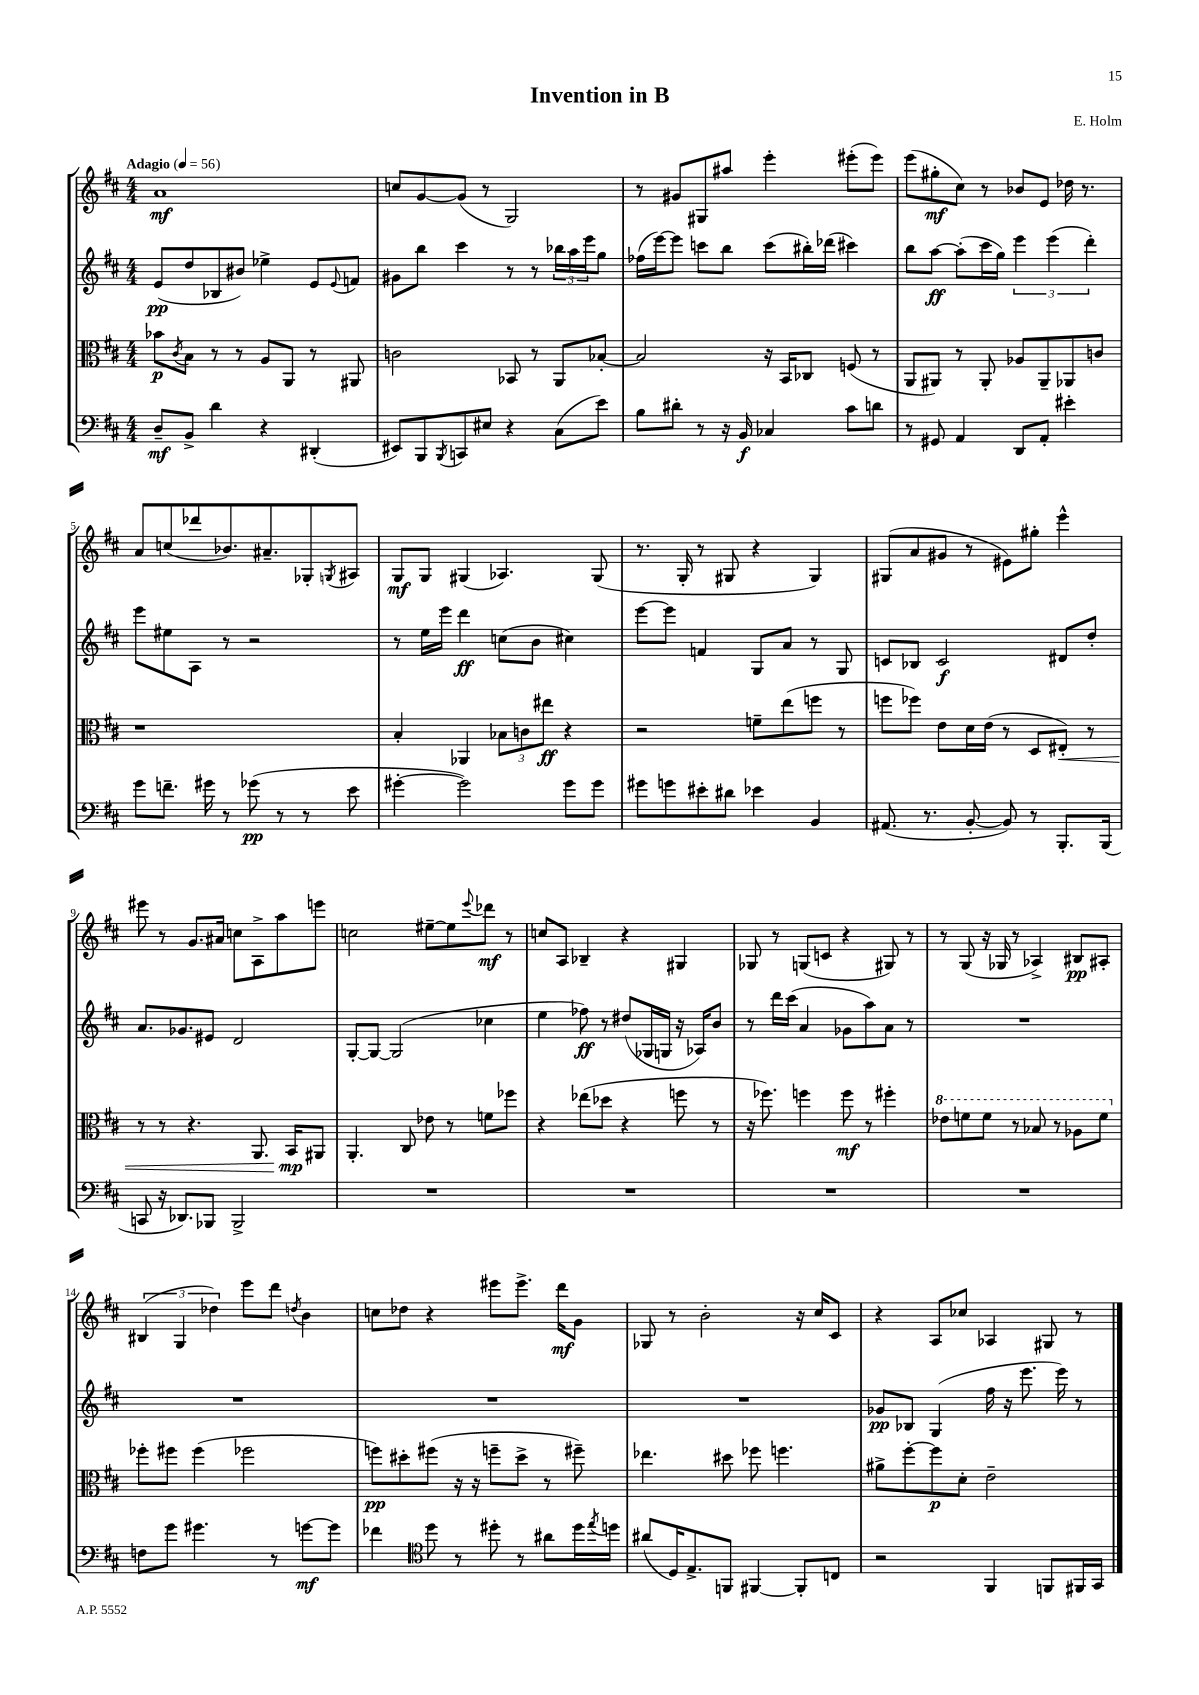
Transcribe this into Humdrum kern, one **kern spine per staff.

**kern	**kern	**kern	**kern
*staff4	*staff3	*staff2	*staff1
*clefF4	*clefC3	*clefG2	*clefG2
*k[f#c#]	*k[f#c#]	*k[f#c#]	*k[f#c#]
*M4/4	*M4/4	*M4/4	*M4/4
*MM56	*MM56	*MM56	*MM56
8D~	8b-	(8e	1a
.	8qc#	.	.
8BB^	8B	8dd	.
4d	8r	8B-	.
.	8r	8b#)	.
4r	8A	4ee-^	.
.	8AA	.	.
(4DD#'	8r	8e	.
.	.	8qqe	.
.	8AA#	8f	.
=	=	=	=
8EE#)	2c	8g#	8cc
8BBB	.	8bb	[8g
8qBBB	.	.	.
8CC	.	4ccc#	(8g]
8E#	.	.	8r
4r	8BB-	8r	2G)
.	8r	8r	.
(8C#	8AA	24bb-	.
.	.	24aa	.
.	.	24eee	.
8e)	[8B-'	8gg	.
=	=	=	=
8B	2B-]	(16ff-	8r
.	.	[16eee)	.
8d#'	.	8eee]	8g#
8r	.	8ccc	8G#
16r	.	8bb	8aa#
16BB	.	.	.
4C-	16r	(8ccc	4eee'
.	16BB	.	.
.	8C-	16bb#')	.
.	.	(16ddd-	.
8c#	(8F	4ccc#)	(8eee#'
8d	8r	.	8eee#)
=	=	=	=
8r	8AA	8bb	(8eee
8GG#	8AA#)	[8aa	8gg#'
4AA	8r	(8aa']	8cc#)
.	8AA#'	16ccc#	8r
.	.	16gg)	.
8DD	8A-	6eee	8b-
8AA'	8AA#~	.	8e
.	.	(6eee	.
4e#'	8AA-	.	16dd-
.	.	.	8.r
.	.	6ddd')	.
.	8c	.	.
=	=	=	=
8g	1r	8eee	8a
8.f~	.	8ee#	(8cc
.	.	8A	8ddd-
16g#	.	.	.
8r	.	8r	8.b-)
(8g-	.	2r	.
.	.	.	8.a#~
8r	.	.	.
8r	.	.	8G-'
.	.	.	8qG
8e	.	.	8A#
=	=	=	=
[4g#'	4B'	8r	8G
.	.	16ee	8G
.	.	16eee	.
2g#])	4AA-	4ddd	(4G#
.	12B-	(8cc	4.A-)
.	12c	.	.
.	.	8b	.
.	12ee#	.	.
8g#	4r	4cc#)	.
8g#	.	.	(8G#
=	=	=	=
8g#	2r	[8eee	8.r
8g	.	8eee]	.
.	.	.	16G'
8e#'	.	4f	8r
8d#	.	.	8G#
4e-	8f~	8G	4r
.	(8ee	8a	.
4BB	8ff	8r	4G#)
.	8r	8G	.
=	=	=	=
(8.AA#	8ff	8c	(8G#
.	8ff-)	8B-	8a
8.r	.	.	.
.	8e	2c	8g#
[8BB'	16d	.	8r
.	(16e	.	.
8BB])	8r	.	8e#)
8r	8D	.	8gg#'
8.BBB'	8E#')	8d#	4eee^^
.	8r	8dd'	.
(16BBB	.	.	.
=	=	=	=
8CC	8r	8.a	8eee#
16r	8r	.	8r
8.DD-)	.	8.g-	.
.	4.r	.	8.g
8BBB-	.	8e#	.
.	.	.	16a#
2BBB-^	.	2d	8cc
.	8.AA	.	8A^
.	.	.	8aa
.	16BB	.	.
.	8AA#	.	8eee
=	=	=	=
1r	4.AA'	[8G'	2cc
.	.	8G_	.
.	.	(2G]	.
.	8C#	.	.
.	8e-	.	[8ee#~
.	8r	.	8ee#]
.	.	.	8qqeee
.	8f	4cc-	8ddd-
.	8ff-	.	8r
=	=	=	=
1r	4r	4ee	8cc
.	.	.	8A
.	(8ee-	8ff-)	4B-~
.	8dd-	8r	.
.	4r	(8dd#	4r
.	.	16G-	.
.	.	16G	.
.	8ff	16r	4G#
.	.	16A-)	.
.	8r	8b	.
=	=	=	=
1r	16r	8r	8G-
.	8.ff-)	.	.
.	.	16ddd	8r
.	.	(16ccc#	.
.	4ff	4a	(8G
.	.	.	8c
.	8ff	8g-	4r
.	8r	8aa)	.
.	4ff#'	8a	8G#)
.	.	8r	8r
=	=	=	=
1r	8ee-	1r	8r
.	8ff	.	(8G
.	8ff	.	16r
.	.	.	16G-
.	8r	.	8r
.	8b-	.	4A-^)
.	8r	.	.
.	8a-	.	8B#
.	8ff	.	8A#'
=	=	=	=
8F	8ff-'	1r	(6B#
8g	8ff#	.	.
.	.	.	6G
4.g#	(4ff#	.	.
.	.	.	6dd-)
.	2ff-	.	8eee
8r	.	.	8ddd
.	.	.	8qdd
[8g	.	.	4b
8g]	.	.	.
=	=	=	=
4f-	8ff)	1r	8cc
.	8dd#'	.	8dd-
*clefC4	*	*	*
8dd	(8ff#	.	4r
8r	16r	.	.
.	16r	.	.
8dd#'	8ff~	.	8eee#
8r	8dd#^	.	8.eee#^
8a#	8r	.	.
.	.	.	16ddd
16dd#	8ff#~)	.	8g
8qee	.	.	.
16dd	.	.	.
=	=	=	=
(8a#	4.ee-	1r	8G-
16D)	.	.	8r
8.E^	.	.	.
.	.	.	2b'
8FF	8dd#	.	.
[4FF#	8ff-	.	.
.	4.ff	.	.
8FF#']	.	.	16r
.	.	.	16cc#
8C	.	.	8c#
=	=	=	=
2r	8a#^	8g-	4r
.	[8ff#'	8B-	.
.	8ff#]	(4G	8A
.	8d'	.	8cc-
4FF#	2e~	16ff#	4A-
.	.	16r	.
.	.	8.eee	.
8FF	.	.	8G#
.	.	16eee)	.
16FF#	.	8r	8r
16GG	.	.	.
==	==	==	==
*-	*-	*-	*-
